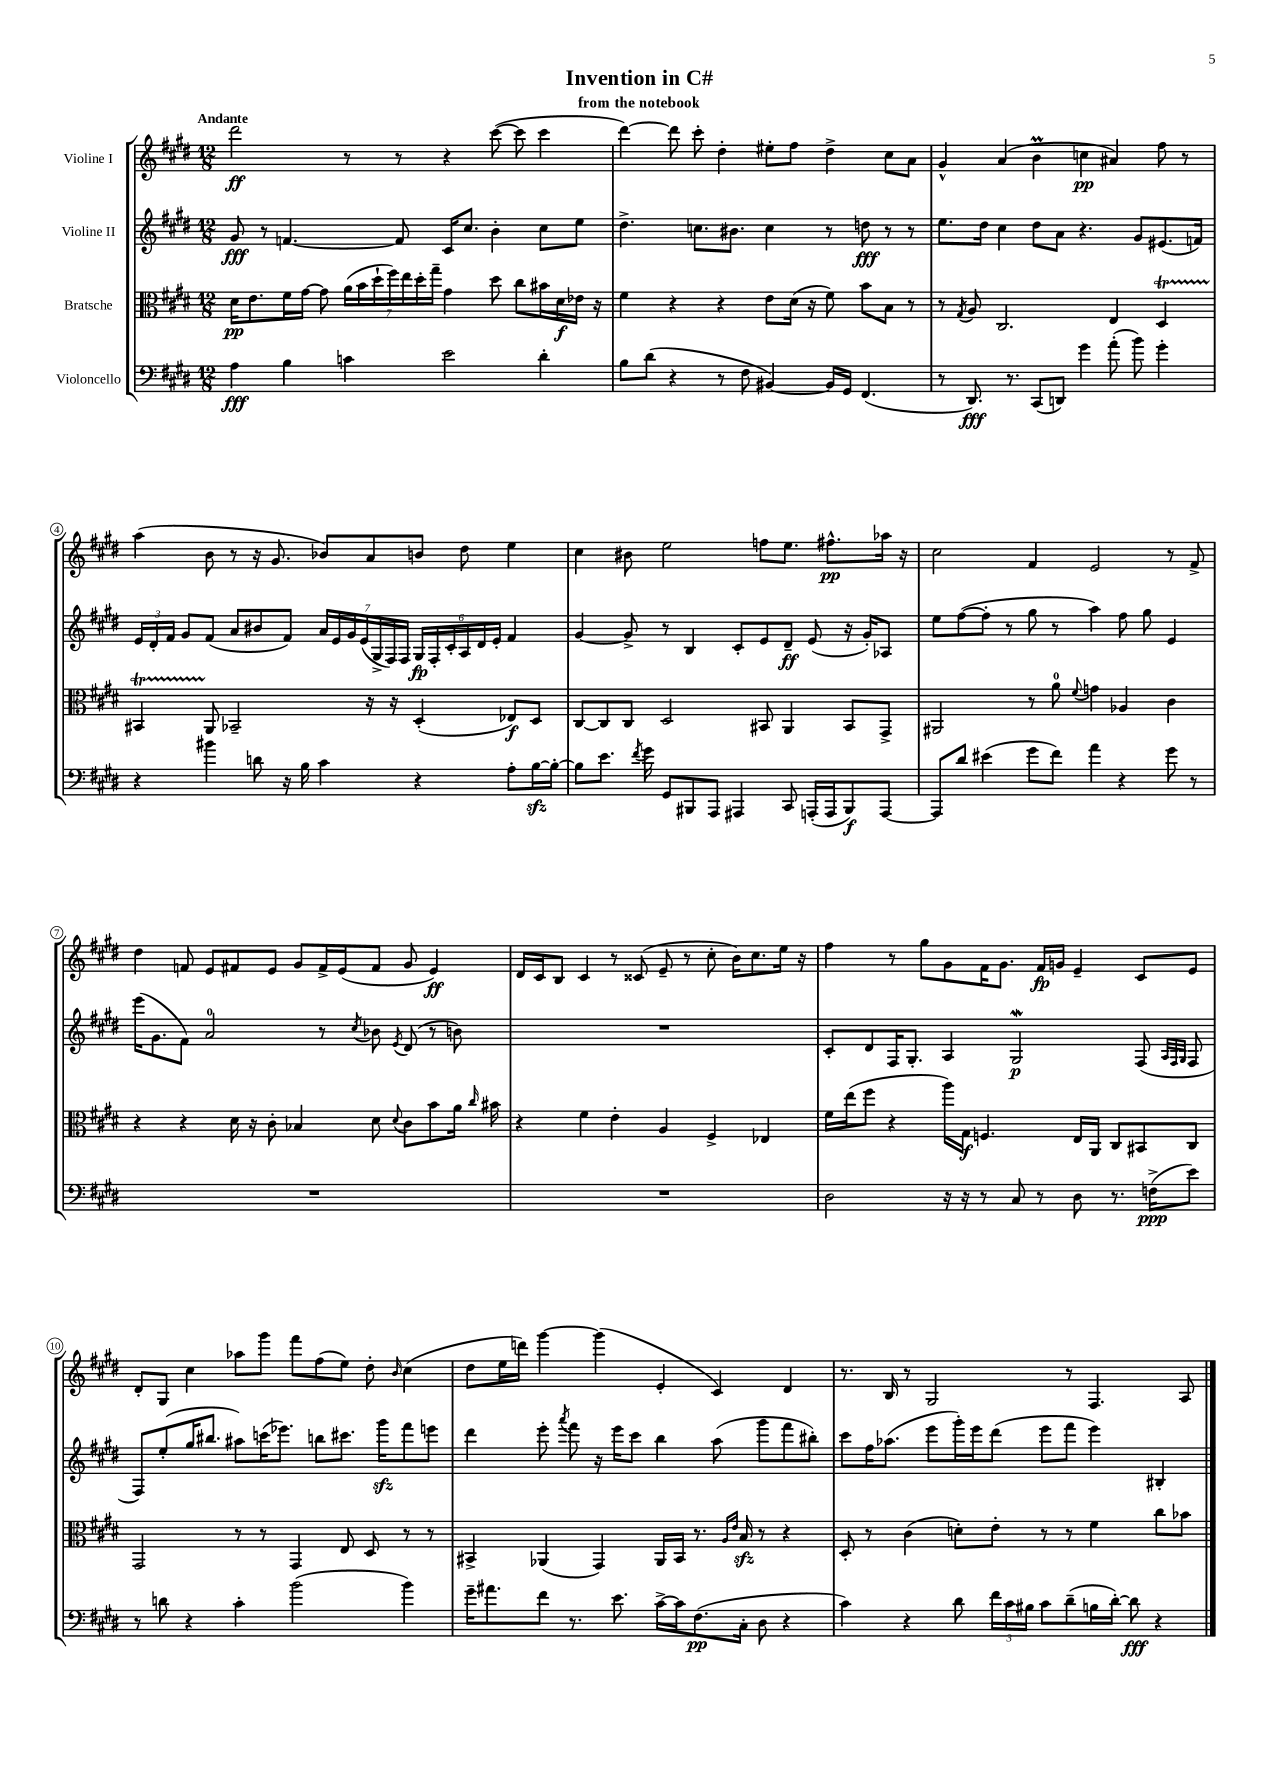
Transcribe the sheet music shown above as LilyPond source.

\header { title = "Invention in C#" subtitle = "from the notebook" }
<<
\new StaffGroup <<
\new Staff = "s0" \with { instrumentName = "Violine I" } {
    \clef treble \key e \major \numericTimeSignature \time 12/8 \tempo "Andante"
    \autoBeamOff dis'''2\ff r8 r8 r4 cis'''8~( cis'''8 cis'''4 |
    dis'''4~) dis'''8 cis'''8-. dis''4-. eis''8[-. fis''8] dis''4-> cis''8[ a'8] |
    gis'4-^ a'4( b'4\prall c''4\pp ais'4) fis''8 r8 |
    a''4( b'8 r8 r16 gis'8. bes'8[) a'8 b'8] dis''8 e''4 |
    cis''4 bis'8 e''2 f''8[ e''8.] fis''8.[-^\pp aes''16] r16 |
    cis''2 fis'4 e'2 r8 fis'8-> |
    dis''4 f'8 e'8[ fis'8 e'8] gis'8[ fis'16-> e'16( fis'8] gis'8 e'4\ff) |
    dis'16[ cis'16 b8] cis'4 r8 cisis'8( e'8-- r8 cis''8-. b'16[) cis''8. e''16] r16 |
    fis''4 r8 gis''8[ gis'8 fis'16 gis'8.] fis'16[\fp g'16] e'4-- cis'8[ e'8] |
    dis'8[-. gis8] cis''4 aes''8[ gis'''8] fis'''8[ fis''8( e''8]) dis''8-. \grace { b'16 } cis''4( |
    dis''8[ e''16 d'''16]) gis'''4~ gis'''4( e'4-. cis'4) dis'4 |
    r8. b16 r8 gis2 r8 fis4. a8 \bar "|." |
}
\new Staff = "s1" \with { instrumentName = "Violine II" } {
    \clef treble \key e \major \numericTimeSignature \time 12/8
    \autoBeamOff gis'8\fff r8 f'4.~ f'8 cis'16[ cis''8.] b'4-. cis''8[ e''8] |
    dis''4.-> c''8.[ bis'8.] c''4 r8 d''8\fff r8 r8 |
    e''8.[ dis''16] cis''4 dis''8[ a'8] r4. gis'8[ eis'8.( f'16]) |
    \tuplet 3/2 { e'16[ dis'16-. fis'16] } gis'8[ fis'8]( a'8[ bis'8 fis'8]) \tuplet 7/4 { a'16[ e'16 gis'16 e'16( gis16-> fis16) fis16] } \tuplet 6/4 { gis16[\fp fis16-. cis'16-. a16 dis'16 e'16]-. } fis'4 |
    gis'4~ gis'8-> r8 b4 cis'8[-. e'8 dis'8]--\ff e'8( r16 gis'16[-.) aes8] |
    e''8[ fis''8~( fis''8]-. r8 gis''8 r8 a''4) fis''8 gis''8 e'4 |
    e'''16[( gis'8. fis'8]) a'2-0 r8 \acciaccatura { cis''8 } bes'8 \acciaccatura { e'8 } dis'8( r8 b'8) |
    R1. |
    cis'8[-. dis'8 fis16 gis8.]-. a4 gis2\mordent\p fis8( \grace { a32[ fis32 gis32] } fis8 |
    fis8[) e''8-.( gis''16 bis''8.] ais''8[) c'''16( ees'''8.]) b''8[ cis'''8.] gis'''16[\sfz fis'''8 e'''8] |
    dis'''4 e'''8-. \acciaccatura { a'''8 } fis'''8 r16 e'''16[ cis'''8] b''4 a''8( gis'''8[ fis'''8 bis''8]-.) |
    cis'''8[ fis''16 aes''8.]( e'''8[ gis'''16-.) e'''16 dis'''8]( e'''8[ fis'''8] e'''4) bis4-. \bar "|." |
}
\new Staff = "s2" \with { instrumentName = "Bratsche" } {
    \clef alto \key e \major \numericTimeSignature \time 12/8
    \autoBeamOff dis'16[\pp e'8. fis'16 gis'16]~ gis'8 \tuplet 7/4 { a'16[( b'16 dis''16-! fis''16) e''16 dis''16-. gis''16]-- } gis'4 dis''8 cis''8[ bis'16 dis'16\f ees'16] r16 |
    fis'4 r4 r4 e'8[ dis'16]( r16 fis'8) b'8[ b8] r8 |
    r8 \acciaccatura { gis8 } a8 cis2. e4 dis4\startTrillSpan |
    bis,4 a,8\stopTrillSpan bes,2-- r16 r16 dis4-.( ees8[\f) dis8] |
    cis8[~ cis8 cis8] dis2 bis,8 a,4 bis,8[ gis,8]-> |
    ais,2 r8 a'8-0 \appoggiatura { fis'8 } g'4 aes4 cis'4 |
    r4 r4 dis'16 r16 cis'8-. bes4 dis'8 \appoggiatura { dis'8 } cis'8[ b'8 a'16] \grace { cis''16 } bis'16 |
    r4 fis'4 e'4-. a4 fis4-> ees4 |
    fis'16[ e''16( fis''8] r4 a''16[) gis16]\f f4. e16[ a,16] cis8[ bis,8 cis8] |
    gis,2 r8 r8 gis,4 e8 dis8 r8 r8 |
    bis,4-> aes,4( gis,4) aes,16[ bis,16] r8. \grace { a16[ e'16] } b16\sfz r8 r4 |
    dis8-. r8 cis'4( d'8[-.) e'8]-. r8 r8 fis'4 cis''8[ bes'8] \bar "|." |
}
\new Staff = "s3" \with { instrumentName = "Violoncello" } {
    \clef bass \key e \major \numericTimeSignature \time 12/8
    \autoBeamOff a4\fff b4 c'4 e'2 dis'4-. |
    b8[ dis'8]( r4 r8 fis8 bis,4~) bis,16[ gis,16] fis,4.( |
    r8 dis,8.\fff) r8. cis,8[( d,8]) gis'4 a'8-.( b'8) gis'4-. |
    r4 bis'4 d'8 r16 b16 cis'4 r4 a8[-. b16~\sfz b16]~-. |
    b8[ e'8.] \acciaccatura { fis'8 } gis'16 gis,8[ bis,,8 a,,8] ais,,4 cis,8 a,,16[-.( a,,16 bis,,8\f) a,,8]~ |
    a,,8[ dis'8] eis'4( gis'8[ fis'8]) a'4 r4 gis'8 r8 |
    R1. |
    R1. |
    dis2 r16 r16 r8 cis8 r8 dis8 r8. f16[->\ppp( e'8]) |
    r8 d'8 r4 cis'4-. b'2( b'4) |
    gis'16[-- ais'8. fis'8] r8. e'8. cis'16[~-> cis'16 fis8.\pp( cis16]-. dis8 r4 |
    cis'4) r4 dis'8 \tuplet 3/2 { fis'16[ cis'16 bis16] } cis'8[ dis'8--( b16 dis'16]~-.) dis'8\fff r4 \bar "|." |
}
>>
>>
\layout { \context { \Score \override BarNumber.stencil = #(make-stencil-circler 0.1 0.3 ly:text-interface::print) } }
